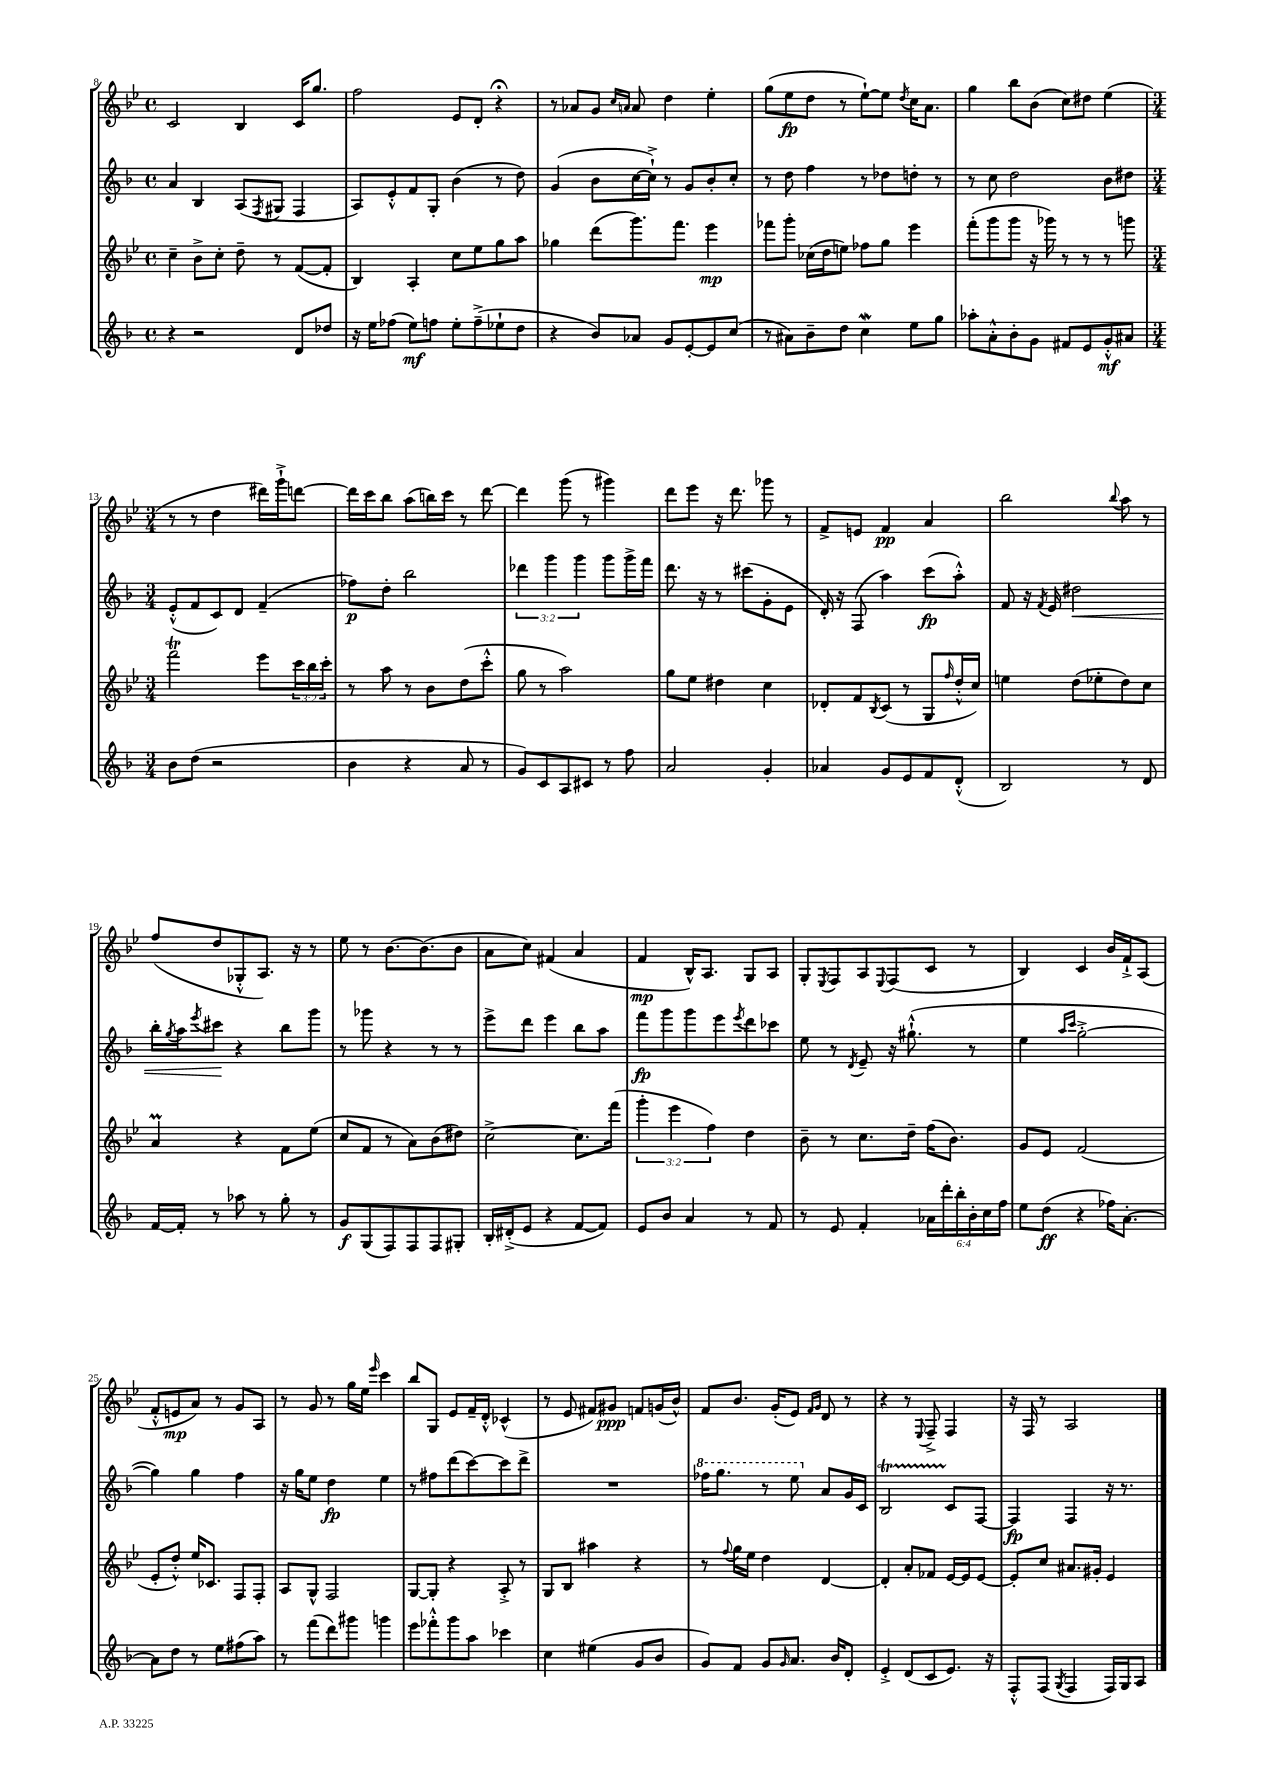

**kern	**dynam	**kern	**dynam	**kern	**dynam	**kern	**dynam
*part4	*part4	*part3	*part3	*part2	*part2	*part1	*part1
*staff4	*staff4	*staff3	*staff3	*staff2	*staff2	*staff1	*staff1
*clefG2	*	*clefG2	*	*clefG2	*	*clefG2	*
*k[b-]	*	*k[b-e-]	*	*k[b-]	*	*k[b-e-]	*
*M4/4	*	*M4/4	*	*M4/4	*	*M4/4	*
*met(c)	*	*met(c)	*	*met(c)	*	*met(c)	*
=8	=8	=8	=8	=8	=8	=8	=8
4r	.	4cc~\	.	4a/	.	2c/	.
2r	.	8b-^\L	.	4B-/	.	.	.
.	.	8cc'\J	.	.	.	.	.
.	.	8dd~\	.	(8A/L	.	4B-/	.
.	.	.	.	8qF/	.	.	.
.	.	8r	.	8G#X/J	.	.	.
8d/L	.	([8f/L	.	4F/	.	16c/KL	.
.	.	.	.	.	.	8.gg/J	.
8dd-X/J	.	8f'/J]	.	.	.	.	.
=9	=9	=9	=9	=9	=9	=9	=9
16r	.	4B-/)	.	8A/L)	.	2ff\	.
16ee\KL	.	.	.	.	.	.	.
(8ff-X\J	.	.	.	8e'^^/	.	.	.
8ee\L)	mf	4A'/	.	8f/	.	.	.
8ffn\J	.	.	.	8G'/J	.	.	.
8ee'\L	.	8cc\L	.	(4b-\	.	8e-/L	.
(8ff~^\	.	8ee-\	.	.	.	8d'/J	.
8ee-X`\	.	8gg\	.	8r	.	4r;<	.
8dd\J	.	8aa\J	.	8dd\)	.	.	.
=10	=10	=10	=10	=10	=10	=10	=10
4r	.	4gg-X\	.	(4g/	.	8r	.
.	.	.	.	.	.	8a-X/L	.
8b-/L)	.	(8ddd\L	.	8b-\L	.	8g/J	.
.	.	.	.	.	.	16qqcc/LL	.
.	.	.	.	.	.	16qqan/JJ	.
8a-X/J	.	8.ggg\)	.	[16cc\L	.	8a/	.
.	.	.	.	16cc`^\JJ])	.	.	.
8g/L	.	.	.	8r	.	4dd\	.
.	.	8.fff\J	.	.	.	.	.
[8e'/	.	.	.	8g/L	.	.	.
8e/]	.	4eee-\	mp	8b-'/	.	4ee-'\	.
(8cc/J	.	.	.	8cc'/J	.	.	.
=11	=11	=11	=11	=11	=11	=11	=11
8r	.	8fff-X\L	.	8r	.	(8gg\L	.
8a#X\L)	.	8ggg'\J	.	8dd\	.	8ee-\	fp
8b-~\	.	(16cc-X\LL	.	4ff\	.	8dd\J	.
.	.	16dd\J	.	.	.	.	.
8dd\J	.	8een\J)	.	.	.	8r	.
4ccW\	.	8ff-X\L	.	8r	.	[8ee-`\L)	.
.	.	8gg\J	.	8dd-X\L	.	8ee-\J]	.
.	.	.	.	.	.	8qdd/	.
8ee\L	.	4eee-\	.	8ddn'\J	.	16cc\KL	.
.	.	.	.	.	.	8.a\J	.
8gg\J	.	.	.	8r	.	.	.
=12	=12	=12	=12	=12	=12	=12	=12
8aa-X'\L	.	(8fff'\L	.	8r	.	4gg\	.
8a'^^\	.	8ggg\	.	8cc\	.	.	.
8b-'\	.	8ggg\J	.	2dd\	.	8bb-\L	.
8g\J	.	16r	.	.	.	(8b-\J	.
.	.	16ggg-X\)	.	.	.	.	.
8f#X/L	.	8r	.	.	.	8cc\L)	.
8e/	.	8r	.	.	.	8dd#X\J	.
8g'^^/	mf	8r	.	8b-\L	.	(4ee-\	.
8a#X/J	.	8gggn\	.	8dd#X\J	.	.	.
!!LO:LB:g=z
=13	=13	=13	=13	=13	=13	=13	=13
*M3/4	*	*M3/4	*	*M3/4	*	*M3/4	*
8b-\L	.	2fffT\	.	(8e'^^/L	.	8r	.
(8dd\J	.	.	.	8f/	.	8r	.
2r	.	.	.	8c/)	.	4dd\	.
.	.	.	.	8d/J	.	.	.
.	.	8eee-\L	.	(4f~/	.	16ddd#X\LL)	.
.	.	.	.	.	.	16ggg`^\J	.
.	.	24ccc\L	.	.	.	[8dddn\J	.
.	.	24bb-\	.	.	.	.	.
.	.	24ccc'\JJ	.	.	.	.	.
=14	=14	=14	=14	=14	=14	=14	=14
4b-\	.	8r	.	8ff-X\L)	p	16ddd\LL]	.
.	.	.	.	.	.	16ccc\J	.
.	.	8aa\	.	8dd'\J	.	8bb-\J	.
4r	.	8r	.	2bb-\	.	(8aa\L	.
.	.	8b-\L	.	.	.	16bbn\L)	.
.	.	.	.	.	.	16ccc\JJ	.
8a/	.	(8dd\	.	.	.	8r	.
8r	.	8ccc'^^\J	.	.	.	[8ddd\	.
=15	=15	=15	=15	=15	=15	=15	=15
8g/L)	.	8gg\	.	6ddd-X\	.	4ddd\]	.
8c/	.	8r	.	.	.	.	.
.	.	.	.	6ggg\	.	.	.
8A/	.	2aa\)	.	.	.	(8ggg\	.
.	.	.	.	6ggg\	.	.	.
8c#X/J	.	.	.	.	.	8r	.
8r	.	.	.	8ggg\L	.	4ggg#X\)	.
8ff\	.	.	.	16ggg^\L	.	.	.
.	.	.	.	16fff\JJ	.	.	.
=16	=16	=16	=16	=16	=16	=16	=16
2a/	.	8gg\L	.	8.ddd\	.	8ddd\L	.
.	.	8ee-\J	.	.	.	8eee-\J	.
.	.	.	.	16r	.	.	.
.	.	4dd#X\	.	8r	.	16r	.
.	.	.	.	.	.	8.ddd\	.
.	.	.	.	(8ccc#X\L	.	.	.
4g'/	.	4cc\	.	8g'\	.	8ggg-X\	.
.	.	.	.	8e\J	.	8r	.
=17	=17	=17	=17	=17	=17	=17	=17
4a-X/	.	8d-X'/L	.	16d'/)	.	8f^/L	.
.	.	.	.	16r	.	.	.
.	.	8f/	.	(8F/	.	8en/J	.
.	.	8qB-/	.	.	.	.	.
8g/L	.	(8c/J	.	4aa\)	.	4f/	pp
8e/	.	8r	.	.	.	.	.
8f/	.	8G/L	.	(8ccc\L	fp	4a/	.
.	.	16qqff/	.	.	.	.	.
(8d'^^/J	.	16dd'^^/L	.	8aa'^^\J)	.	.	.
.	.	16cc/JJ)	.	.	.	.	.
=18	=18	=18	=18	=18	=18	=18	=18
2B-/)	.	4een\	.	8f/	.	2bb-\	.
.	.	.	.	16r	.	.	.
.	.	.	.	8qf/	.	.	.
.	.	.	.	16e/	.	.	.
!	!	!	!	!	!LO:HP:b	!	!
.	.	(8dd\L	.	2dd#X\	<	.	.
.	.	8ee-X'\	.	.	.	.	.
.	.	.	.	.	.	8qqbb-/	.
8r	.	8dd\)	.	.	.	8aa\	.
8d/	.	8cc\J	.	.	.	8r	.
!!LO:LB:g=z
=19	=19	=19	=19	=19	=19	=19	=19
[16f/LL	.	4am/	.	16bb-'\LL	.	(8ff/L	.
.	.	.	.	8qgg/	.	.	.
16f'/JJ]	.	.	.	16aa\J	.	.	.
.	.	.	.	8qeee/	.	.	.
8r	.	.	.	8ccc#X\J	.	8dd/	.
8aa-X\	.	4r	.	4r	[	8G-X'^^/	.
8r	.	.	.	.	.	8.A/J)	.
8gg'\	.	8f\L	.	8bb-\L	.	.	.
.	.	.	.	.	.	16r	.
8r	.	(8ee-\J	.	8ggg\J	.	8r	.
=20	=20	=20	=20	=20	=20	=20	=20
8g/L	f	8cc/L	.	8r	.	8ee-\	.
(8G/	.	8f/J	.	8ggg-X\	.	8r	.
8F/)	.	8r	.	4r	.	[8.b-\L	.
8F/	.	8a\L)	.	.	.	.	.
.	.	.	.	.	.	(8.b-\]	.
8F/	.	(8b-\	.	8r	.	.	.
8G#X'/J	.	8dd#X\J)	.	8r	.	8b-\J	.
=21	=21	=21	=21	=21	=21	=21	=21
16B-'/LL	.	[2cc^\	.	8eee^\L	.	8a\L	.
(16d#X'^/J	.	.	.	.	.	.	.
8e/J	.	.	.	8ddd\J	.	8cc\J)	.
4r	.	.	.	4eee\	.	(4f#X/	.
[8f/L	.	8.cc\L]	.	8bb-\L	.	4a/	.
8f/J])	.	.	.	8aa\J	.	.	.
.	.	(16fff\Jk	.	.	.	.	.
=22	=22	=22	=22	=22	=22	=22	=22
8e/L	.	6ggg'\	.	8fff\L	fp	4f/	mp
8b-/J	.	.	.	8ggg\	.	.	.
.	.	6eee-\	.	.	.	.	.
4a/	.	.	.	8ggg\	.	16B-^^/KL)	.
.	.	.	.	.	.	8.A/J	.
.	.	6ff\)	.	.	.	.	.
.	.	.	.	8eee\	.	.	.
.	.	.	.	8qeee/	.	.	.
8r	.	4dd\	.	8ddd\	.	8G/L	.
8f/	.	.	.	8ccc-X\J	.	8A/J	.
=23	=23	=23	=23	=23	=23	=23	=23
8r	.	8b-~\	.	8ee\	.	8G'/L	.
.	.	.	.	.	.	8qE-/	.
8e/	.	8r	.	8r	.	8F/	.
.	.	.	.	8qd/	.	.	.
4f'/	.	8.cc\L	.	8e~/	.	8A/	.
.	.	.	.	.	.	8qqE-/	.
.	.	.	.	16r	.	(8F/	.
.	.	16dd~\Jk	.	(8.gg#X`^^\	.	.	.
24a-X\LL	.	(16ff\KL	.	.	.	8c/J	.
24ddd'\	.	.	.	.	.	.	.
.	.	8.b-\J)	.	.	.	.	.
24bb-'\	.	.	.	.	.	.	.
24b-'\	.	.	.	8r	.	8r	.
24cc\	.	.	.	.	.	.	.
24ff\JJ	.	.	.	.	.	.	.
=24	=24	=24	=24	=24	=24	=24	=24
8ee\L	.	8g/L	.	4ee\	.	4B-/)	.
(8dd\J	ff	8e-/J	.	.	.	.	.
.	.	.	.	16qqaa/LL	.	.	.
.	.	.	.	16qqccc/JJ	.	.	.
4r	.	(2f/	.	[2gg'^\	.	4c/	.
16ff-X\KL)	.	.	.	.	.	16b-/LL	.
[8.a'\J	.	.	.	.	.	16f`^/J	.
.	.	.	.	.	.	(8A/J	.
!!LO:LB:g=z
=25	=25	=25	=25	=25	=25	=25	=25
8a\L]	.	8e-'/L	.	4gg\])	.	8f'^^/L	.
8dd\J	.	8dd'^^/J)	.	.	.	8en/	mp
8r	.	16ee-/KL	.	4gg\	.	8a/J)	.
.	.	8.c-X/J	.	.	.	.	.
8ee\L	.	.	.	.	.	8r	.
(8ff#X\	.	8F/L	.	4ff\	.	8g/L	.
8aa\J)	.	8F'/J	.	.	.	8A/J	.
=26	=26	=26	=26	=26	=26	=26	=26
8r	.	8A/L	.	16r	.	8r	.
.	.	.	.	16gg\KL	.	.	.
(8fff\L	.	8G^^/J	.	8ee\J	.	8g/	.
8ddd\)	.	2F/	.	4dd\	fp	8r	.
8ggg#X\J	.	.	.	.	.	16gg\LL	.
.	.	.	.	.	.	16ee-\JJ	.
.	.	.	.	.	.	16qqeee-/	.
4gggn\	.	.	.	4ee\	.	4ccc\	.
=27	=27	=27	=27	=27	=27	=27	=27
8eee\L	.	[8G/L	.	8r	.	8bb-/L	.
8fff-X'^^\	.	8G'/J]	.	8ff#X\L	.	8G/J	.
8ggg\	.	4r	.	(8ddd\	.	8e-/L	.
8aa\J	.	.	.	[8ccc\)	.	16f~/L	.
.	.	.	.	.	.	16d'^^/JJ	.
4ccc-X\	.	8A'^/	.	8ccc\]	.	(4c-X^^/	.
.	.	8r	.	8ddd^\J	.	.	.
=28	=28	=28	=28	=28	=28	=28	=28
4cc\	.	8G/L	.	2.r	.	8r	.
.	.	8B-/J	.	.	.	8e-/	.
(4ee#X\	.	4aa#X\	.	.	.	8f#X/L)	.
.	.	.	.	.	.	8g#X/J	ppp
8g/L	.	4r	.	.	.	8fn/L	.
8b-/J	.	.	.	.	.	(16gn/L	.
.	.	.	.	.	.	16b-^^/JJ)	.
=29	=29	=29	=29	=29	=29	=29	=29
*	*	*	*	*8va	*	*	*
8g/L)	.	8r	.	16fff-X\KL	.	8f/L	.
.	.	.	.	8.ggg\J	.	.	.
.	.	8qqff/	.	.	.	.	.
8f/J	.	16gg\LL	.	.	.	8.b-/J	.
.	.	16ee-\JJ	.	.	.	.	.
8g/L	.	4dd\	.	8r	.	.	.
.	.	.	.	.	.	(16g'/KL	.
16qqg/	.	.	.	.	.	.	.
8.a/J	.	.	.	8eee\	.	8e-/J)	.
.	.	.	.	.	.	16qqf/LL	.
.	.	.	.	.	.	16qqg/JJ	.
*	*	*	*	*X8va	*	*	*
.	.	[4d/	.	8a/L	.	8d/	.
16b-/KL	.	.	.	.	.	.	.
8d'/J	.	.	.	16g/L	.	8r	.
.	.	.	.	16c/JJ	.	.	.
=30	=30	=30	=30	=30	=30	=30	=30
4e'^/	.	4d'/]	.	2B-T/	.	4r	.
(8d/L	.	8a'/L	.	.	.	8r	.
.	.	.	.	.	.	8qqE-/	.
8c/	.	8f-X/J	.	.	.	8F~^/	.
8.e/J)	.	[16e-/LL	.	8c/L	.	4F/	.
.	.	16e-/J]	.	.	.	.	.
.	.	[8e-/J	.	[8F/J	.	.	.
16r	.	.	.	.	.	.	.
=31	=31	=31	=31	=31	=31	=31	=31
8F'^^/L	.	8e-'/L]	.	4F/]	fp	16r	.
.	.	.	.	.	.	16F/	.
(8F/J	.	8cc/J	.	.	.	8r	.
8qG/	.	.	.	.	.	.	.
4F/	.	8.a#X/L	.	4F/	.	2A/	.
.	.	16g#X'/Jk	.	.	.	.	.
16F/LL)	.	4e-/	.	16r	.	.	.
16G/J	.	.	.	8.r	.	.	.
8A/J	.	.	.	.	.	.	.
==	==	==	==	==	==	==	==
*-	*-	*-	*-	*-	*-	*-	*-
